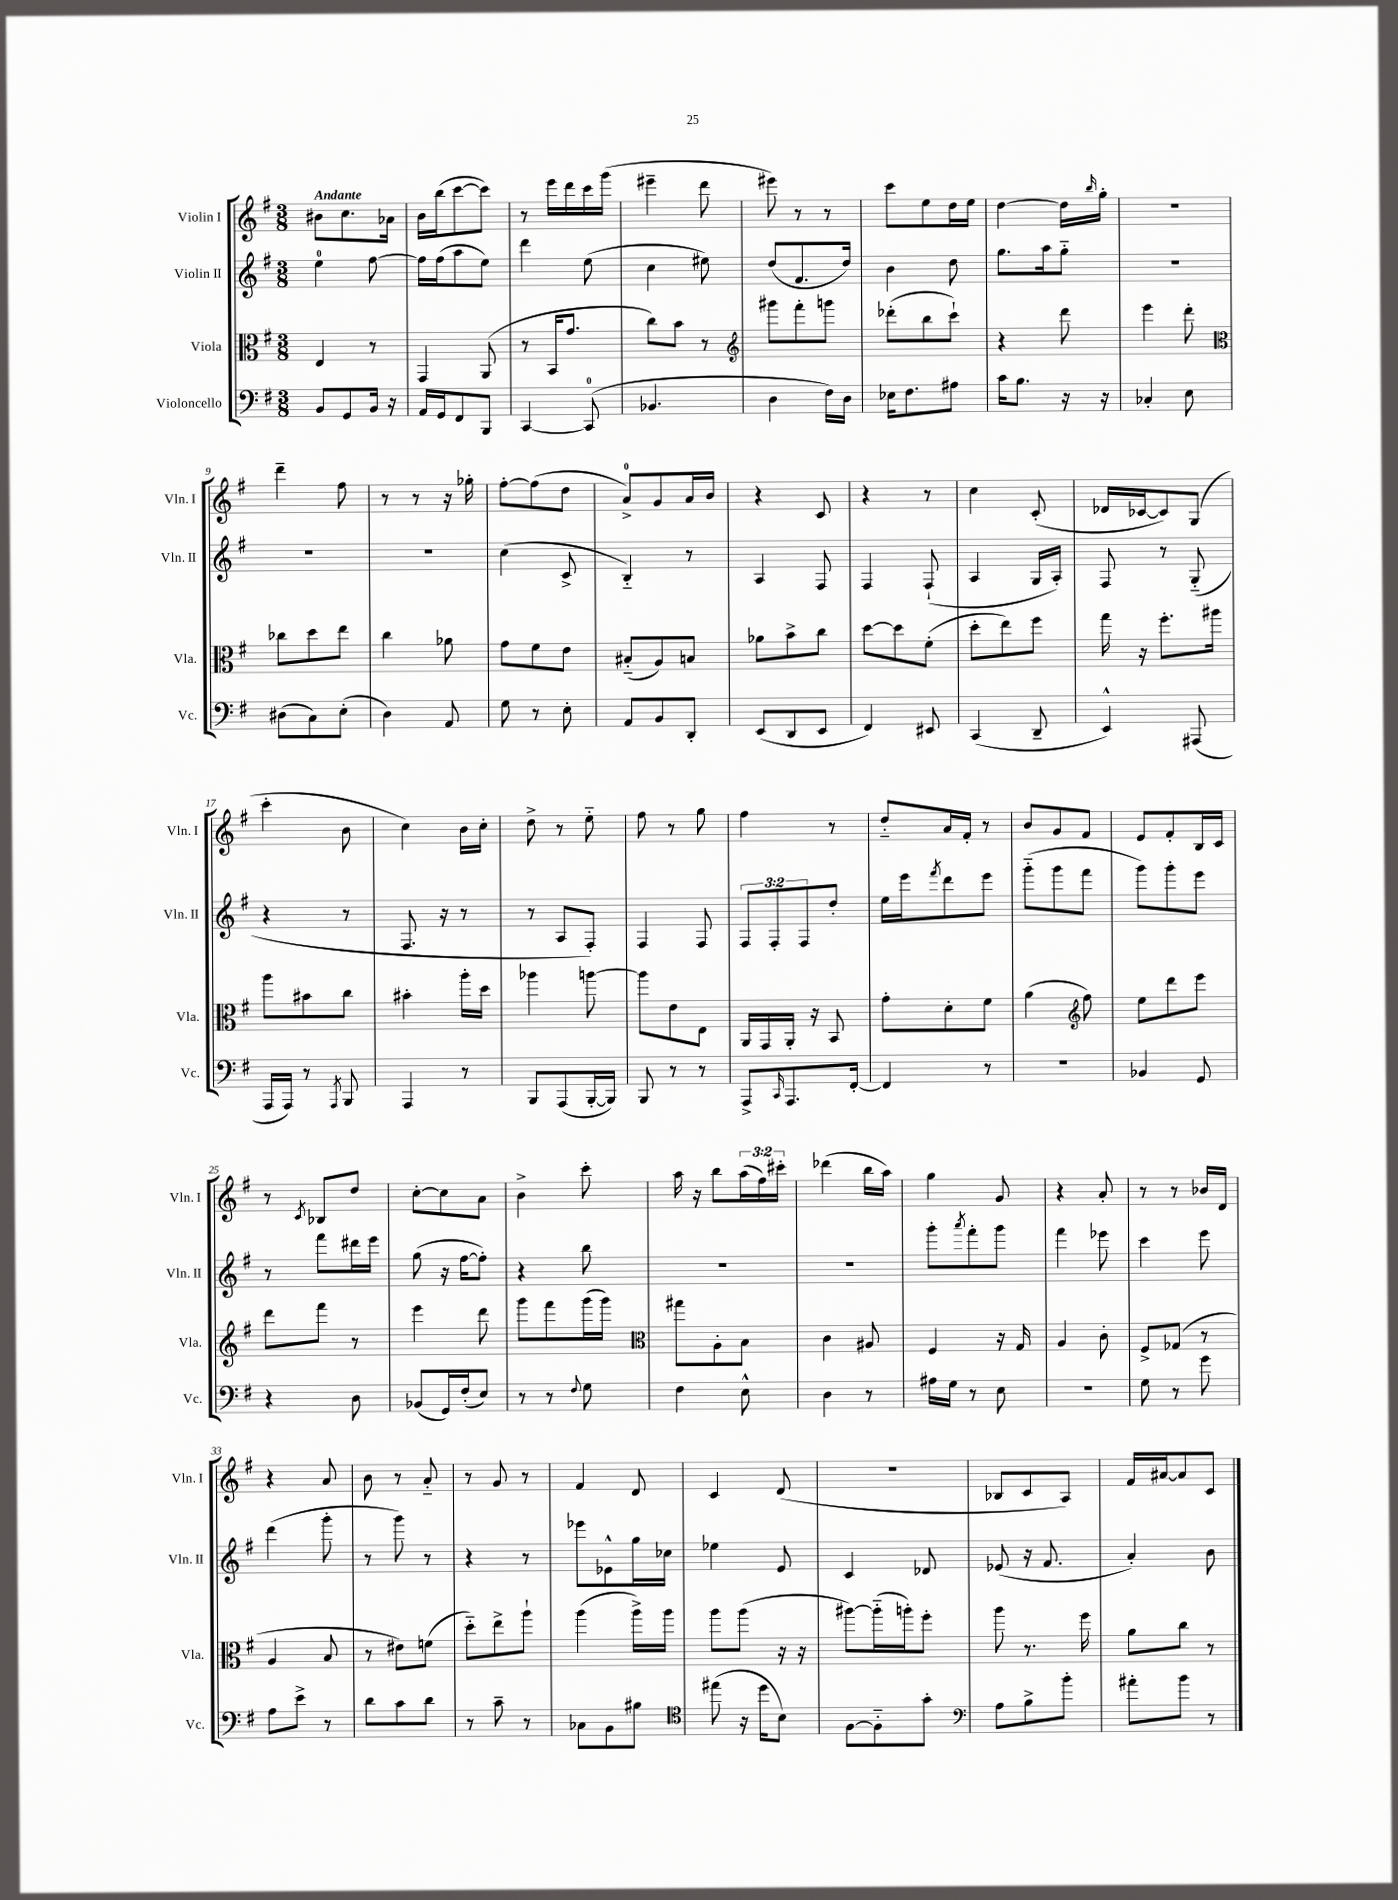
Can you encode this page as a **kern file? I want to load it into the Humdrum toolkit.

**kern	**kern	**kern	**kern
*staff4	*staff3	*staff2	*staff1
*clefF4	*clefC3	*clefG2	*clefG2
*k[f#]	*k[f#]	*k[f#]	*k[f#]
*M3/8	*M3/8	*M3/8	*M3/8
8BB/L	4E/	4ee\	8b#\L
8GG/	.	.	8.cc\
16BB/Jk	8r	[8ff#\	.
16r	.	.	16a-\Jk
=	=	=	=
16AA/LL	4GG/	16ff#\]LL	16b\LL
16GG/J	.	(16ff#\J	(16bb\J
8FF#/	.	8aa\	[8ccc\
8BBB/J	(8AA/	8ee\J)	8ccc\]J)
=	=	=	=
[4CC/	8r	4ddd\	8r
.	16BB/LK	.	16eee\LL
.	8.g/J	.	16ddd\
(8CC/]	.	(8ee\	16ccc\
.	.	.	(16ggg\JJ
=	=	=	=
4.BB-/	8cc\L)	4cc\	4eee#~\
.	8b\J	.	.
.	8r	8ee#\)	8ddd\
=	=	=	=
*	*clefG2	*	*
4D\	8ggg#\L	(8dd/L	8eee#\)
.	8fff#'\	8.f#/	8r
16F#\LL)	8ggg\J	.	8r
16D\JJ	.	16dd/Jk)	.
=	=	=	=
16E-\LK	(8ddd-'\L	4b\	8ccc\L
8.F#\	.	.	.
.	8bb\	.	8ee\
8A#\J	8ccc`\J)	8dd\	16dd\L
.	.	.	16ee\JJ
=	=	=	=
16c\LK	4r	8.gg\L	[4dd\
8.B\J	.	.	.
.	.	16aa\k	.
16r	8ddd\	8gg'~\J	16dd\]LL
.	.	.	16qqbb/
16r	.	.	16gg'\JJ
=	=	=	=
4C-'/	4eee\	4.r	4.r
8E\	8ddd'\	.	.
=	=	=	=
*	*clefC3	*	*
(8D#\L	8cc-\L	4.r	4ddd~\
8C\)	8dd\	.	.
(8E'\J	8ee\J	.	8ff#\
=	=	=	=
4D\)	4cc\	4.r	8r
.	.	.	8r
8AA/	8a-\	.	16r
.	.	.	16gg-'\
=	=	=	=
8G\	8g\L	(4cc\	[8ff#'\L
8r	8f#\	.	(8ff#\]
8E'\	8e\J	8c^/	8dd\J
=	=	=	=
8AA/L	(8B#'~/L	4B'~/)	8a^/L)
8BB/	8A/)	.	8g/
8DD'/J	8B/J	8r	16a/L
.	.	.	16b/JJ
=	=	=	=
(8EE/L	8a-\L	4A/	4r
8DD/	8b^\	.	.
8EE/J	8cc\J	8F#/	8c/
=	=	=	=
4FF#/)	[8dd\L	4F#/	4r
.	8dd\]	.	.
8EE#/	(8f#'\J	(8F#`/	8r
=	=	=	=
(4CC/	8dd'\L	4A/	4cc\
.	8ee\)	.	.
8DD~/	8ff#\J	16G/LL	(8c'/
.	.	16A'/JJ)	.
=	=	=	=
4EE^^/)	16gg\	8F#/	16d-/LL
.	16r	.	[16c-/J
.	8.ff#'\L	8r	8c-/])
(8AAA#/	.	(8G'~/	(8G/J
.	16aa#\Jk	.	.
=	=	=	=
16AAA/LL	8aa\L	4r	4ccc'\
16AAA/JJ)	.	.	.
8r	8b#\	.	.
8qAAA/	.	.	.
8BBB/	8cc\J	8r	8b\
=	=	=	=
4AAA/	4b#'\	8.F#/	4cc\)
.	.	16r	.
8r	16aa'\LL	8r	16b\LL
.	16dd\JJ	.	16cc'\JJ
=	=	=	=
8BBB/L	4aa-\	8r	8dd^\
(8AAA/	.	8A/L	8r
[16BBB'/L	[8aa\	8F#'/J)	8ee'~\
16BBB/]JJ)	.	.	.
=	=	=	=
8BBB/	8aa\]L	4F#/	8ff#\
8r	8e\	.	8r
8r	8E\J	8F#/	8gg\
=	=	=	=
8AAA^/L	16AA/LL	12F#/L	4ff#\
.	16GG/	.	.
.	.	12F#'/	.
16qqCC/	.	.	.
8.AAA/	16AA'/JJ	.	.
.	.	12F#/	.
.	16r	.	.
.	8BB/	8dd'/J	8r
[16FF#'/Jk	.	.	.
=	=	=	=
4FF#/]	8g'\L	16ee\LL	8dd'~/L
.	.	16eee\J	.
.	.	8qfff#/	.
.	8d'\	8ddd\	16a/L
.	.	.	16f#'/JJ
8r	8f#\J	8eee\J	8r
=	=	=	=
4.r	(4a\	(8ggg'~\L	8b/L
.	.	8ggg\	8g/
*	*clefG2	*	*
.	8ff#\)	8fff#\J	8f#/J
=	=	=	=
4BB-/	8ee\L	8ggg\L)	8e/L
.	8ddd\	8ggg'\	8f#'/
8GG/	8eee\J	8eee\J	16B/L
.	.	.	16c/JJ
=	=	=	=
4r	8ddd\L	8r	8r
.	.	.	8qc/
.	8fff#\J	8fff#\L	8B-/L
8D\	8r	16ddd#\L	8dd/J
.	.	16eee\JJ	.
=	=	=	=
(8BB-/L	4eee\	(8gg\	[8cc'\L
16GG/L)	.	16r	8cc\]
(16F#'/J	.	[16ff#\LK	.
8E/J)	8ddd\	8ff#'\]J)	8a\J
=	=	=	=
8r	8ggg\L	4r	4b^\
8r	8fff#\	.	.
8qqF#/	.	.	.
8G\	(16ggg\L	8bb\	8ccc'\
.	16ggg\JJ)	.	.
=	=	=	=
*	*clefC3	*	*
4F#\	8gg#\L	4.r	16aa\
.	.	.	16r
.	8A'\	.	8bb\L
8E^^\	8B\J	.	(24aa\L
.	.	.	24ff#\)
.	.	.	24ccc#'\JJ
=	=	=	=
4D\	4c\	4.r	(4ddd-\
8r	8A#/	.	16bb\LL
.	.	.	16aa\JJ)
=	=	=	=
16A#\LL	4F#/	8ggg'\L	4gg\
16G\JJ	.	.	.
.	.	8qaaa/	.
8r	.	8fff#'\	.
8E\	16r	8ggg\J	8g/
.	16G/	.	.
=	=	=	=
4.r	4A/	4fff#\	4r
.	8c'\	8eee-\	8a'/
=	=	=	=
8G\	8F#^/L	4ccc\	8r
8r	(8G-/J	.	8r
8g\	8r	8eee\	16b-/LL
.	.	.	16d/JJ
=	=	=	=
8A\L	4A/	(4ddd\	4r
8e^\J	.	.	.
8r	8B/	8ggg'\	8a/
=	=	=	=
8d\L	8r	8r	8b\
8c\	8e#\L)	8ggg\)	8r
8d\J	(8f\J	8r	8a'~/
=	=	=	=
8r	8dd'~\L)	4r	8r
8c~\	8ee^\	.	8g/
8r	8aa`\J	8r	8r
=	=	=	=
8C-\L	(4aa\	8eee-\L	4f#/
8BB\	.	8e-^^\	.
8B#\J	16aa^\LL)	16gg\L	8d/
.	16aa\JJ	16cc-\JJ	.
=	=	=	=
*clefC4	*	*	*
(8ee#\	8aa\L	4ee-\	4c/
16r	(8aa\J	.	.
16dd\LK	.	.	.
8B\J)	16r	8e/	(8d/
.	16r	.	.
=	=	=	=
[8F#\L	[8aa#\L)	4c/	4.r
8F#'~\]	(16aa#'~\]L	.	.
.	16aa'\J)	.	.
8g'\J	8ff#'\J	8d-/	.
=	=	=	=
*clefF4	*	*	*
8A\L	8aa\	(8e-/	8B-/L
8B^\	8.r	16r	8c/
.	.	8.f#/	.
8b'\J	.	.	8A/J)
.	16ff#\	.	.
=	=	=	=
8a#'\L	8a\L	4a'/)	16f#/LL
.	.	.	[16a#/J
8b\J	8cc\J	.	8a#/]
8r	8r	8b\	8c/J
==	==	==	==
*-	*-	*-	*-
